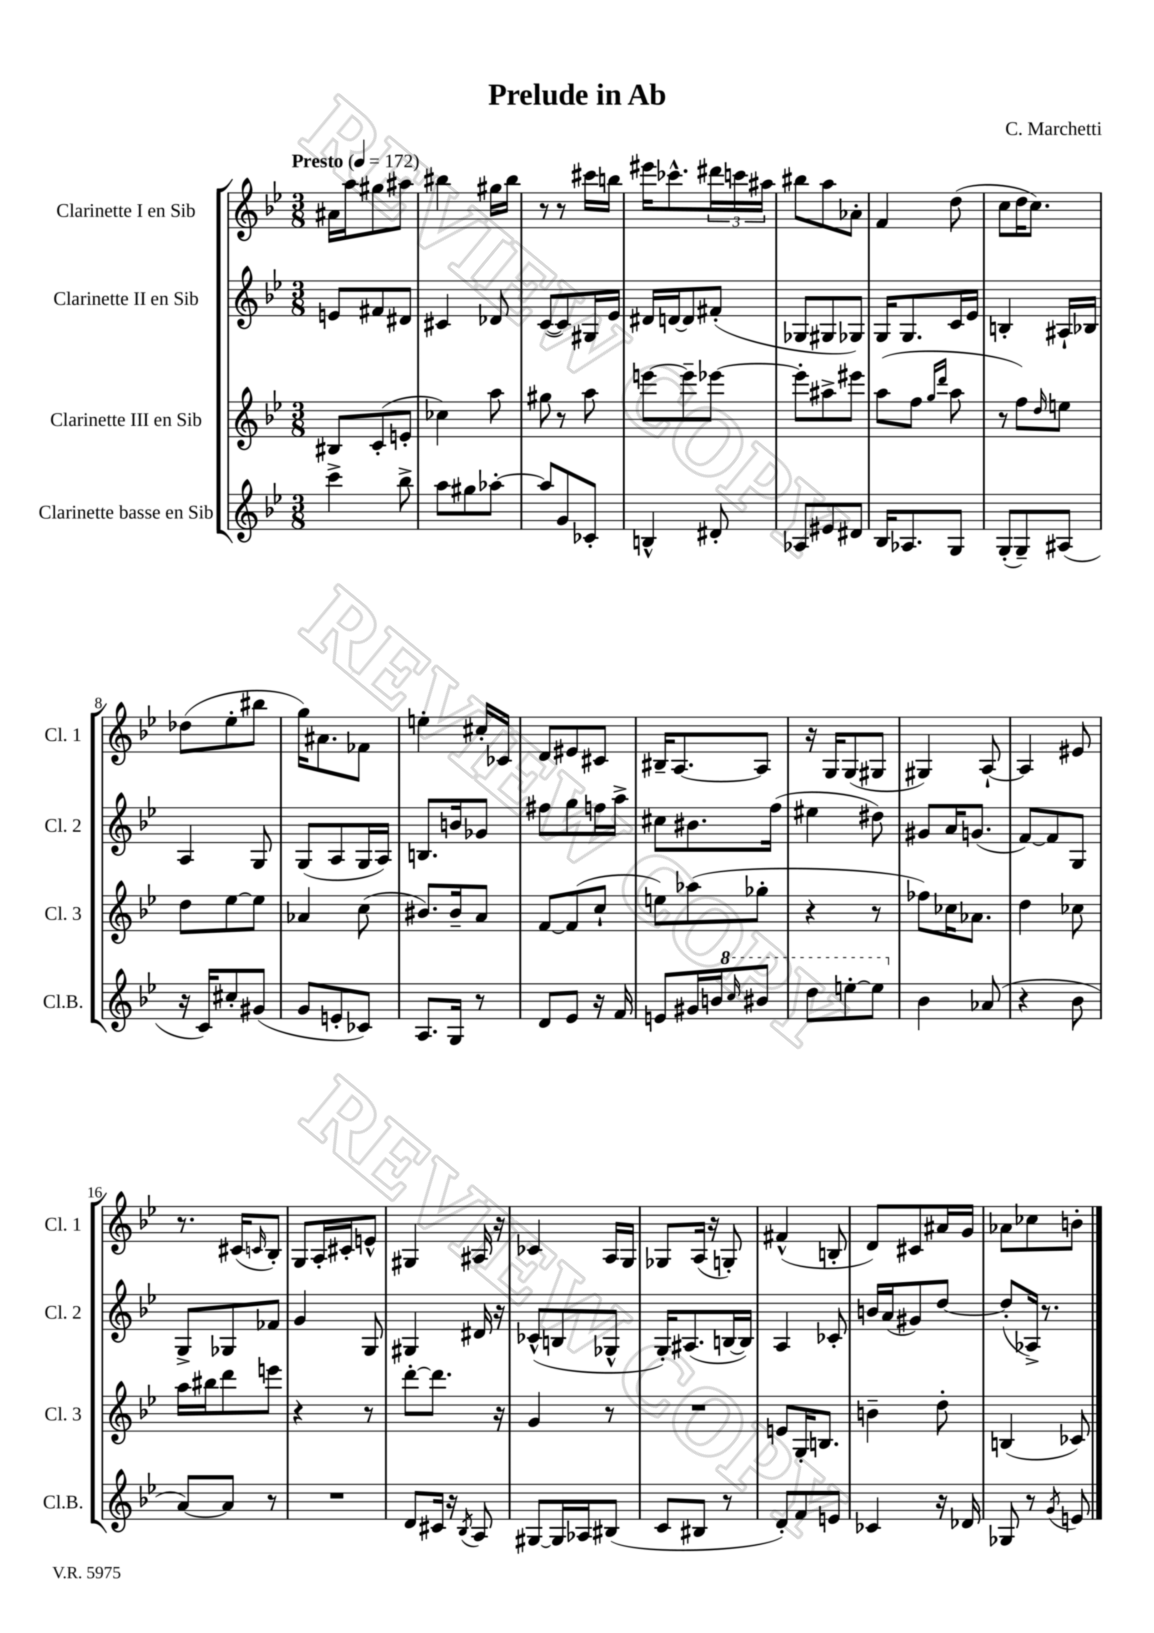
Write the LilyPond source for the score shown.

\header { title = "Prelude in Ab" composer = "C. Marchetti" }
<<
\new StaffGroup <<
\new Staff = "s0" \with { instrumentName = "Clarinette I en Sib" shortInstrumentName = "Cl. 1" } {
    \clef treble \key bes \major \numericTimeSignature \time 3/8 \tempo "Presto" 4 = 172
    ais'16 a''16 gis''8 ais''8 |
    bis''4 gis''16 bis''16 |
    r8 r8 cis'''16 b''16 |
    eis'''16 ces'''8.-^ \tuplet 3/2 { dis'''16 c'''16 ais''16 } |
    bis''8 a''8 aes'8-. |
    f'4 d''8( |
    c''8 d''16 c''8.) |
    des''8( ees''8-. bis''8 |
    g''16) ais'8. fes'8 |
    e''4-. cis''16-. ces'16 |
    d'8 eis'8 cis'8 |
    bis16-- a8.~ a8 |
    r16 g16 g8( gis8 |
    gis4) a8~-! |
    a4 eis'8 |
    r8. cis'16( \grace { c'16 } bes8-.) |
    g8 a16-. cis'16-. e'8-^ |
    gis4 ais16 r16 |
    ces'4 a16 g16 |
    ges8 a16( r16 g8-.) |
    fis'4-^( b8-. |
    d'8) cis'8 ais'16 g'16 |
    aes'8 ces''8 b'8-. \bar "|." |
}
\new Staff = "s1" \with { instrumentName = "Clarinette II en Sib" shortInstrumentName = "Cl. 2" } {
    \clef treble \key bes \major \numericTimeSignature \time 3/8
    e'8 fis'8 dis'8 |
    cis'4 des'8 |
    c'8~( c'8) gis16 ees'16 |
    dis'16 d'16~ d'8 fis'8-.( |
    ges8 gis8 ges8) |
    g16 g8. c'16 ees'16 |
    b4-. ais16-! bes16 |
    a4 g8 |
    g8( a8 g16 a16) |
    b8. b'16 ges'8 |
    fis''8 g''8 f''16 a''16-> |
    cis''8 bis'8. f''16( |
    eis''4 dis''8) |
    gis'8 a'16 g'8.( |
    f'8~) f'8 g8 |
    g8-> ges8 fes'8 |
    g'4 g8 |
    gis4 dis'16 r16 |
    ces'8-^( b8 ges8-^ |
    g16-.) ais8.( b16~ b16) |
    a4 ces'8-. |
    b'16 a'16( gis'8) d''8~ |
    d''8-.( aes16->) r8. \bar "|." |
}
\new Staff = "s2" \with { instrumentName = "Clarinette III en Sib" shortInstrumentName = "Cl. 3" } {
    \clef treble \key bes \major \numericTimeSignature \time 3/8
    bis8 c'8-.( e'8-. |
    ces''4) a''8 |
    gis''8 r8 a''8 |
    e'''8~ e'''8-- ees'''8~ |
    ees'''8-. ais''8-> eis'''8 |
    a''8( f''8 \grace { g''16 d'''16 } a''8 |
    r8 f''8) \grace { d''16 } e''8 |
    d''8 ees''8~ ees''8 |
    aes'4 c''8( |
    bis'8.) bis'16-- a'8 |
    f'8~ f'8( c''8-! |
    e''8) aes''8( ges''8-. |
    r4 r8 |
    fes''8) ces''16 aes'8. |
    d''4 ces''8 |
    a''16 bis''16 d'''8 e'''8 |
    r4 r8 |
    d'''8~-. d'''8. r16 |
    g'4 r8 |
    R4. |
    e'8 g16-. b8. |
    b'4-- d''8-. |
    b4( ces'8) \bar "|." |
}
\new Staff = "s3" \with { instrumentName = "Clarinette basse en Sib" shortInstrumentName = "Cl.B." } {
    \clef treble \key bes \major \numericTimeSignature \time 3/8
    c'''4-> bes''8-> |
    a''8 gis''8 aes''8~-. |
    aes''8 g'8 ces'8-. |
    b4-^ dis'8-. |
    aes8 eis'8 dis'8 |
    bes16 aes8. g8 |
    g8-.( g8--) ais8( |
    r16 c'16) cis''8-. gis'8( |
    g'8 e'8-. ces'8) |
    a8. g16 r8 |
    d'8 ees'8 r16 f'16 |
    e'8 gis'16 b'16 \ottava #1 \grace { c'''16 } bis''8 |
    d'''8 e'''8~-. e'''8 \ottava #0 |
    bes'4 aes'8( |
    r4 bes'8 |
    a'8~) a'8 r8 |
    R4. |
    d'8 cis'16 r16 \acciaccatura { bes8 } a8 |
    gis8~ gis16 aes16 bis8( |
    c'8 bis8 r8 |
    d'8-.) f'8 e'8 |
    ces'4 r16 des'16 |
    ges8 r8 \acciaccatura { g'8 } e'8 \bar "|." |
}
>>
>>
